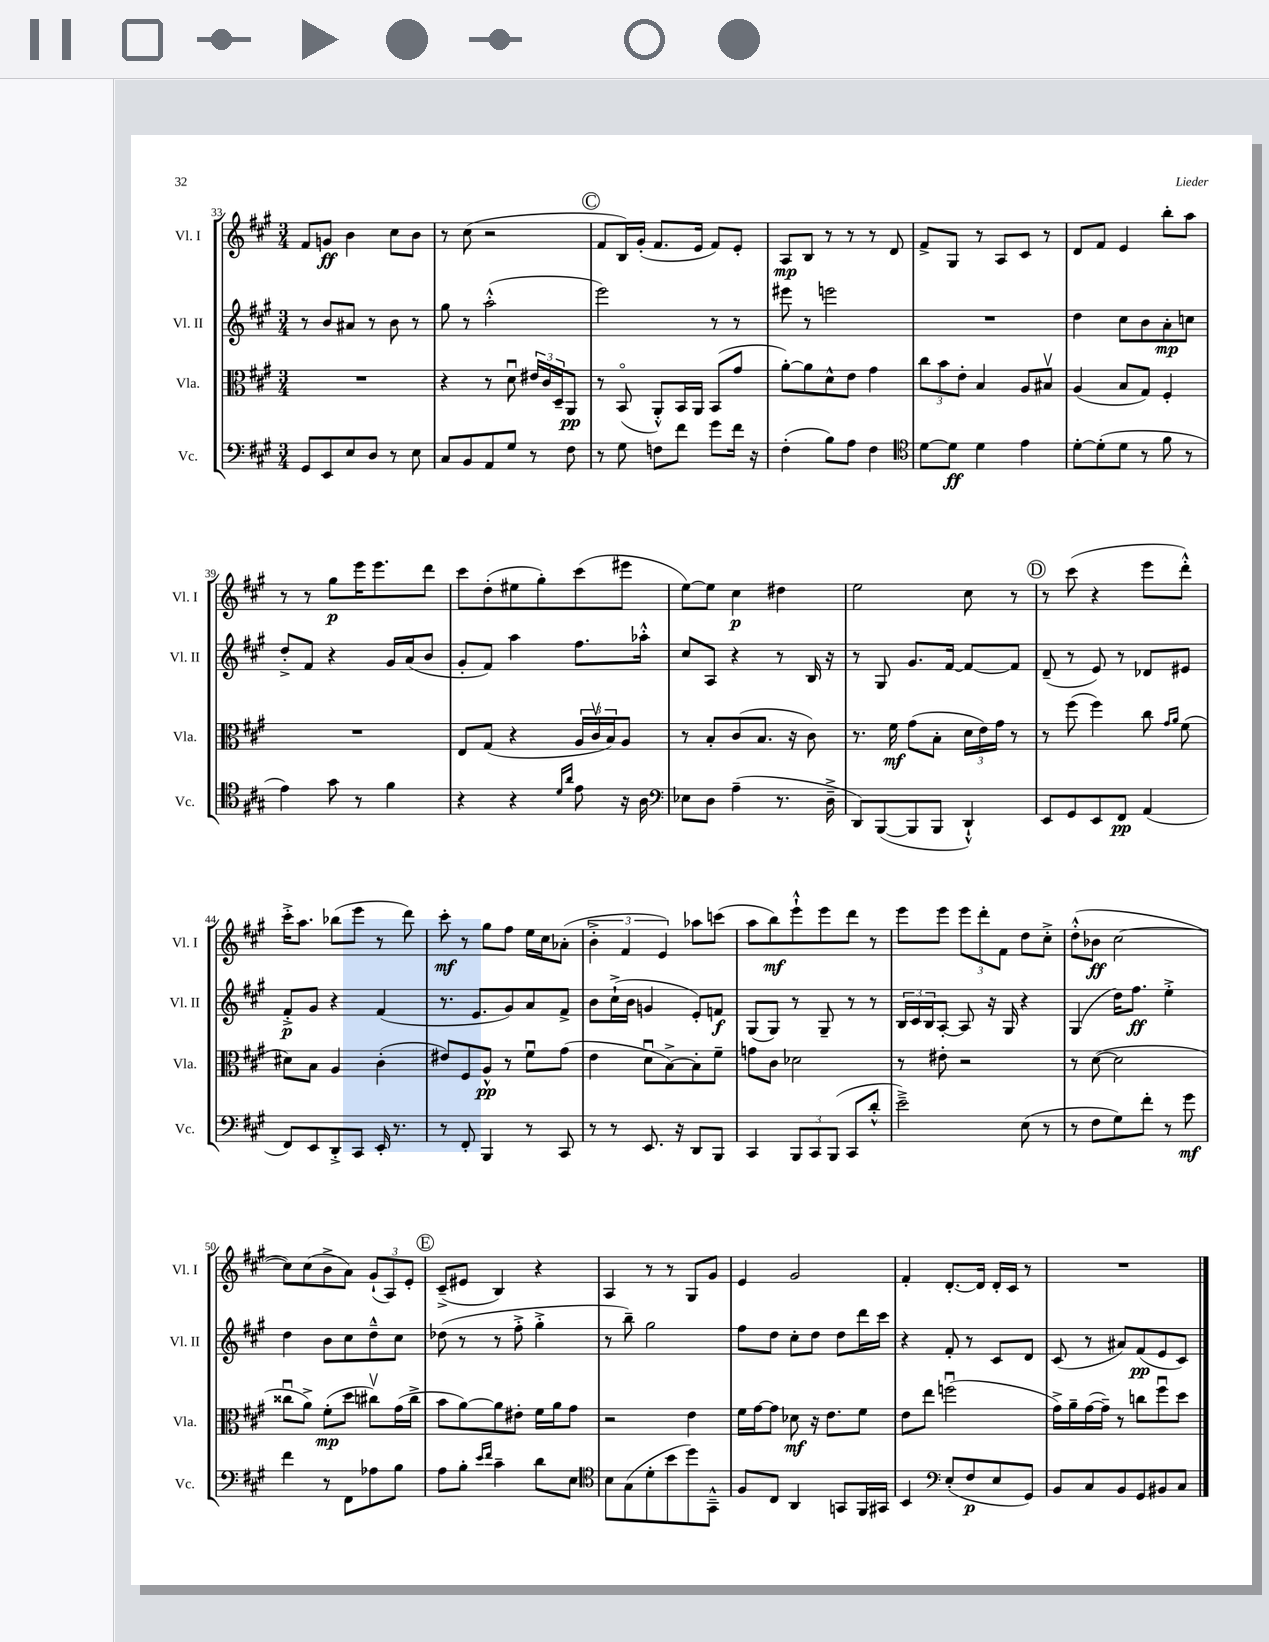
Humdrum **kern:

**kern	**dynam	**kern	**dynam	**kern	**dynam	**kern	**dynam
*part4	*part4	*part3	*part3	*part2	*part2	*part1	*part1
*staff4	*staff4	*staff3	*staff3	*staff2	*staff2	*staff1	*staff1
*I"Vc.	*	*I"Vla.	*	*I"Vl. II	*	*I"Vl. I	*
*I'Vc.	*	*I'Vla.	*	*I'Vl. II	*	*I'Vl. I	*
*clefF4	*	*clefC3	*	*clefG2	*	*clefG2	*
*k[f#c#g#]	*	*k[f#c#g#]	*	*k[f#c#g#]	*	*k[f#c#g#]	*
*M3/4	*	*M3/4	*	*M3/4	*	*M3/4	*
=33	=33	=33	=33	=33	=33	=33	=33
8GG#/L	.	2.r	.	8r	.	8f#/L	.
8EE/	.	.	.	8b/L	.	8gn/J	ff
8E/	.	.	.	8a#X/J	.	4b\	.
8D/J	.	.	.	8r	.	.	.
8r	.	.	.	8b\	.	8cc#\L	.
8E\	.	.	.	8r	.	8b\J	.
=34	=34	=34	=34	=34	=34	=34	=34
8C#/L	.	4r	.	8gg#\	.	8r	.
8BB/	.	.	.	8r	.	(8cc#\	.
8AA/	.	8r	.	(2aa'^^\	.	2r	.
8G#/J	.	8du\	.	.	.	.	.
8r	.	24e#X/LL	.	.	.	.	.
.	.	24c#/	.	.	.	.	.
.	.	24D~/J	.	.	.	.	.
8F#\	.	8AA/J	pp	.	.	.	.
!!LO:REH:place=s1:t=C
=35	=35	=35	=35	=35	=35	=35	=35
8r	.	8r	.	2eee\)	.	8f#/L	.
8G#\	.	(8BB/	.	.	.	16B/L)	.
.	.	.	.	.	.	(16g#'/JJ	.
8Fn\L	.	8AA'^^/L)	.	.	.	8.f#/L	.
8f#\J	.	16BB/L	.	.	.	.	.
.	.	16AA/JJ	.	.	.	16e/Jk	.
8g#\L	.	(8BB/L	.	8r	.	8f#/L)	.
16f#\Jk	.	8g#/J	.	8r	.	8e'/J	.
16r	.	.	.	.	.	.	.
=36	=36	=36	=36	=36	=36	=36	=36
(4F#'\	.	[8a'\L)	.	8eee#X\	.	8A/L	mp
.	.	8a\]	.	8r	.	8B/J	.
8B\L)	.	8d^^\	.	2eeen\	.	8r	.
8A\J	.	8e\J	.	.	.	8r	.
4F#\	.	4g#\	.	.	.	8r	.
.	.	.	.	.	.	8d/	.
=37	=37	=37	=37	=37	=37	=37	=37
*clefC4	*	*	*	*	*	*	*
[8d\L	.	12cc#\L	.	2.r	.	8f#^/L	.
.	.	12b\	.	.	.	.	.
8d\J]	ff	.	.	.	.	8G#/J	.
.	.	12e'\J	.	.	.	.	.
4d\	.	4B/	.	.	.	8r	.
.	.	.	.	.	.	8A/L	.
4e\	.	8A/L	.	.	.	8c#/J	.
.	.	8B#Xv/J	.	.	.	8r	.
=38	=38	=38	=38	=38	=38	=38	=38
[8d'\L	.	(4A/	.	4dd\	.	8d/L	.
(8d'\]	.	.	.	.	.	8f#/J	.
8d\J	.	8B/L	.	8cc#\L	.	4e/	.
8r	.	8G#/J)	.	8b\	.	.	.
8f#\	.	4F#'/	.	8a'\	mp	8bb'\L	.
8r	.	.	.	8ccn\J	.	8aa\J	.
!!LO:LB:g=z
=39	=39	=39	=39	=39	=39	=39	=39
4e\)	.	2.r	.	8dd'^/L	.	8r	.
.	.	.	.	8f#/J	.	8r	.
8g#\	.	.	.	4r	.	8gg#\L	p
8r	.	.	.	.	.	16eee\K	.
.	.	.	.	.	.	8.eee\	.
4f#\	.	.	.	16g#/LL	.	.	.
.	.	.	.	(16a/J	.	.	.
.	.	.	.	8b/J	.	8ddd\J	.
=40	=40	=40	=40	=40	=40	=40	=40
4r	.	8E/L	.	8g#'/L	.	8ccc#\L	.
.	.	(8G#/J	.	8f#/J)	.	(8dd'\	.
4r	.	4r	.	4aa\	.	8ee#X\	.
.	.	.	.	.	.	8gg#'\)	.
16qqd/LL	.	.	.	.	.	.	.
16qqa/JJ	.	.	.	.	.	.	.
8e\	.	24A/LL	.	8.ff#\L	.	(8ccc#\	.
.	.	24c#v/	.	.	.	.	.
.	.	24B/J)	.	.	.	.	.
16r	.	8A/J	.	.	.	8eee#X\J	.
16A\	.	.	.	16aa-X'^^\Jk	.	.	.
=41	=41	=41	=41	=41	=41	=41	=41
*clefF4	*	*	*	*	*	*	*
8E-X\L	.	8r	.	8cc#/L	.	[8ee\L)	.
8D\J	.	8B'/L	.	8A/J	.	8ee\J]	.
(4A~\	.	(8c#/	.	4r	.	4cc#\	p
.	.	8.B/J	.	.	.	.	.
8.r	.	.	.	8r	.	4dd#X\	.
.	.	16r	.	.	.	.	.
.	.	8c#\)	.	16B/	.	.	.
16D~^\	.	.	.	16r	.	.	.
=42	=42	=42	=42	=42	=42	=42	=42
8DD/L)	.	8.r	.	8r	.	2ee\	.
([8BBB/	.	.	.	8G#/	.	.	.
.	.	16f#\	mf	.	.	.	.
8BBB/]	.	(8g#\L	.	8.g#/L	.	.	.
8BBB/J	.	8B'\J	.	.	.	.	.
.	.	.	.	[16f#/Jk	.	.	.
4DD`^^/)	.	24d\LL	.	8f#/L_	.	8cc#\	.
.	.	24e\)	.	.	.	.	.
.	.	24g#\JJ	.	.	.	.	.
.	.	8r	.	8f#/J]	.	8r	.
!!LO:REH:place=s1:t=D
=43	=43	=43	=43	=43	=43	=43	=43
8EE/L	.	8r	.	(8d~/	.	8r	.
8GG#/	.	(8ff#\	.	8r	.	(8ccc#\	.
8EE/	.	4ff#\)	.	8e/)	.	4r	.
8FF#/J	pp	.	.	8r	.	.	.
(4AA/	.	8cc#\	.	8d-X/L	.	8eee\L	.
.	.	16qqg#/LL	.	.	.	.	.
.	.	16qqa/JJ	.	.	.	.	.
.	.	(8f#\	.	8e#X/J	.	8ddd'^^\J)	.
!!LO:LB:g=z
=44	=44	=44	=44	=44	=44	=44	=44
8FF#/L)	.	8d#X\L)	.	8f#'^/L	p	16ccc#'^\KL	.
.	.	.	.	.	.	8.aa\J	.
8EE/	.	8B\J	.	8g#/J	.	.	.
8DD'^/	.	4A/	.	4r	.	(8bb-X\L	.
8CC#/J	.	.	.	.	.	8eee\J	.
16EE'/	.	(4c#'\	.	(4f#/	.	8r	.
8.r	.	.	.	.	.	.	.
.	.	.	.	.	.	8ddd\)	.
=45	=45	=45	=45	=45	=45	=45	=45
8r	.	8e#X/L)	.	8.r	.	8ccc#'\	mf
8FF#'/	.	8F#/	.	.	.	8r	.
.	.	.	.	8.e/L	.	.	.
4BBB/	.	8A^^/J	pp	.	.	8gg#\L	.
.	.	8r	.	8g#/)	.	8ff#\J	.
8r	.	8f#u\L	.	8a/	.	16ee\LL	.
.	.	.	.	.	.	16cc#\J	.
8CC#/	.	(8g#\J	.	8f#^/J	.	(8a-X'\J	.
=46	=46	=46	=46	=46	=46	=46	=46
8r	.	4e\	.	8b\L	.	6b'^\	.
8r	.	.	.	(16cc#`^\L	.	.	.
.	.	.	.	.	.	6f#/	.
.	.	.	.	16b\JJ	.	.	.
8.EE/	.	8du\L	.	4gn/	.	.	.
.	.	.	.	.	.	6e/)	.
.	.	[8B^\)	.	.	.	.	.
16r	.	.	.	.	.	.	.
8DD/L	.	8B'\]	.	8e'/L)	.	8aa-X\L	.
8BBB/J	.	8f#~\J	.	8fn/J	f	(8cccn\J	.
=47	=47	=47	=47	=47	=47	=47	=47
4CC#/	.	8gn\L	.	(8G#/L	.	8aa\L	.
.	.	8c#\J	.	8G#/J)	.	8bb\)	mf
12BBB/L	.	2d-X\	.	8r	.	8eee`^^\	.
12CC#/	.	.	.	.	.	.	.
.	.	.	.	8G#~/	.	8eee\	.
(12BBB/J	.	.	.	.	.	.	.
8CC#/L	.	.	.	8r	.	8ddd\J	.
8d'^^/J	.	.	.	8r	.	8r	.
=48	=48	=48	=48	=48	=48	=48	=48
2e~^\)	.	8r	.	24B/LL	.	8eee\L	.
.	.	.	.	24c#/	.	.	.
.	.	.	.	24B/J	.	.	.
.	.	8e#X'\	.	[8A'/J	.	8eee\J	.
.	.	2r	.	8A/]	.	12eee\L	.
.	.	.	.	.	.	12ddd'\	.
.	.	.	.	16r	.	.	.
.	.	.	.	.	.	12f#\J	.
.	.	.	.	16G#/	.	.	.
(8E\	.	.	.	4r	.	8dd\L	.
8r	.	.	.	.	.	8cc#'^\J	.
=49	=49	=49	=49	=49	=49	=49	=49
8r	.	8r	.	(4G#/	.	(8dd'^^\L	.
8F#\L	.	([8d\	.	.	.	8b-X\J	ff
8G#\)	.	2d\]	.	16dd\KL)	.	[2cc#\	.
.	.	.	.	8.ff#\J	ff	.	.
8f#'\J	.	.	.	.	.	.	.
8r	.	.	.	4ee'^\	.	.	.
8g#\	mf	.	.	.	.	.	.
!!LO:LB:g=z
=50	=50	=50	=50	=50	=50	=50	=50
4f#\	.	8cc##Xu\L	.	4dd\	.	8cc#\L])	.
.	.	8a^\J)	.	.	.	(8cc#\	.
8r	.	(8f#'\L	mp	8b\L	.	8b^\	.
8FF#\L	.	8dd\J	.	8cc#\	.	8a\J)	.
8A-X\	.	8cc#Xv\L)	.	8dd~^^\	.	(12g#`/L	.
.	.	.	.	.	.	12A/)	.
8B\J	.	(16g#\L	.	8cc#\J	.	.	.
.	.	.	.	.	.	12e'/J	.
.	.	16cc#^\JJ	.	.	.	.	.
!!LO:REH:place=s1:t=E
=51	=51	=51	=51	=51	=51	=51	=51
8A\L	.	8b\L	.	(8dd-X\	.	(8c#~^/L	.
8B'\J	.	[8a\)	.	8r	.	8e#X/J	.
16qqe/LL	.	.	.	.	.	.	.
16qqf#/JJ	.	.	.	.	.	.	.
4c#~\	.	8a\]	.	8r	.	4B/)	.
.	.	8e#X'\J	.	8ff#'^\	.	.	.
8d\L	.	16f#\LL	.	4gg#'^\	.	4r	.
.	.	16a\J	.	.	.	.	.
8E\J	.	8g#\J	.	.	.	.	.
=52	=52	=52	=52	=52	=52	=52	=52
*clefC4	*	*	*	*	*	*	*
8B\L	.	2r	.	8r	.	4A/	.
(8G#\	.	.	.	8bb~\)	.	.	.
8d'\	.	.	.	2gg#\	.	8r	.
8b\	.	.	.	.	.	8r	.
8dd\)	.	4e\	.	.	.	8G#/L	.
8GG#~^^\J	.	.	.	.	.	8g#/J	.
=53	=53	=53	=53	=53	=53	=53	=53
8F#/L	.	16f#\LL	.	8ff#\L	.	4e/	.
.	.	[16g#\J	.	.	.	.	.
8C#/J	.	8g#\J]	.	8dd\J	.	.	.
4AA/	.	8d-X\	mf	8cc#'\L	.	2g#/	.
.	.	16r	.	8dd\J	.	.	.
.	.	8.e\L	.	.	.	.	.
8GGn/L	.	.	.	8dd\L	.	.	.
16FF#/L	.	8f#\J	.	16ddd\L	.	.	.
16GG#X/JJ	.	.	.	16ccc#\JJ	.	.	.
=54	=54	=54	=54	=54	=54	=54	=54
4BB/	.	8e\L	.	4r	.	4f#'/	.
.	.	8ee\J	.	.	.	.	.
*clefF4	*	*	*	*	*	*	*
(8E'/L	.	(2ffnu\	.	8f#'/	.	[8.d'/L	.
8F#/	p	.	.	8r	.	.	.
.	.	.	.	.	.	16d/Jk]	.
8E/	.	.	.	8c#/L	.	16d'/LL	.
.	.	.	.	.	.	16c#/JJ	.
8GG#/J)	.	.	.	8d/J	.	8r	.
=55	=55	=55	=55	=55	=55	=55	=55
8BB/L	.	16g#^\LL)	.	(8c#/	.	2.r	.
.	.	16a~\	.	.	.	.	.
8C#/	.	([16g#\	.	8r	.	.	.
.	.	16g#~\JJ])	.	.	.	.	.
8BB/	.	8r	.	8a#X/L)	.	.	.
8GG#/	.	8ccn\L	.	(8f#/	pp	.	.
8BB#X/	.	8ff#u\	.	8e/	.	.	.
8C#/J	.	8dd\J	.	8c#/J)	.	.	.
==	==	==	==	==	==	==	==
*-	*-	*-	*-	*-	*-	*-	*-
